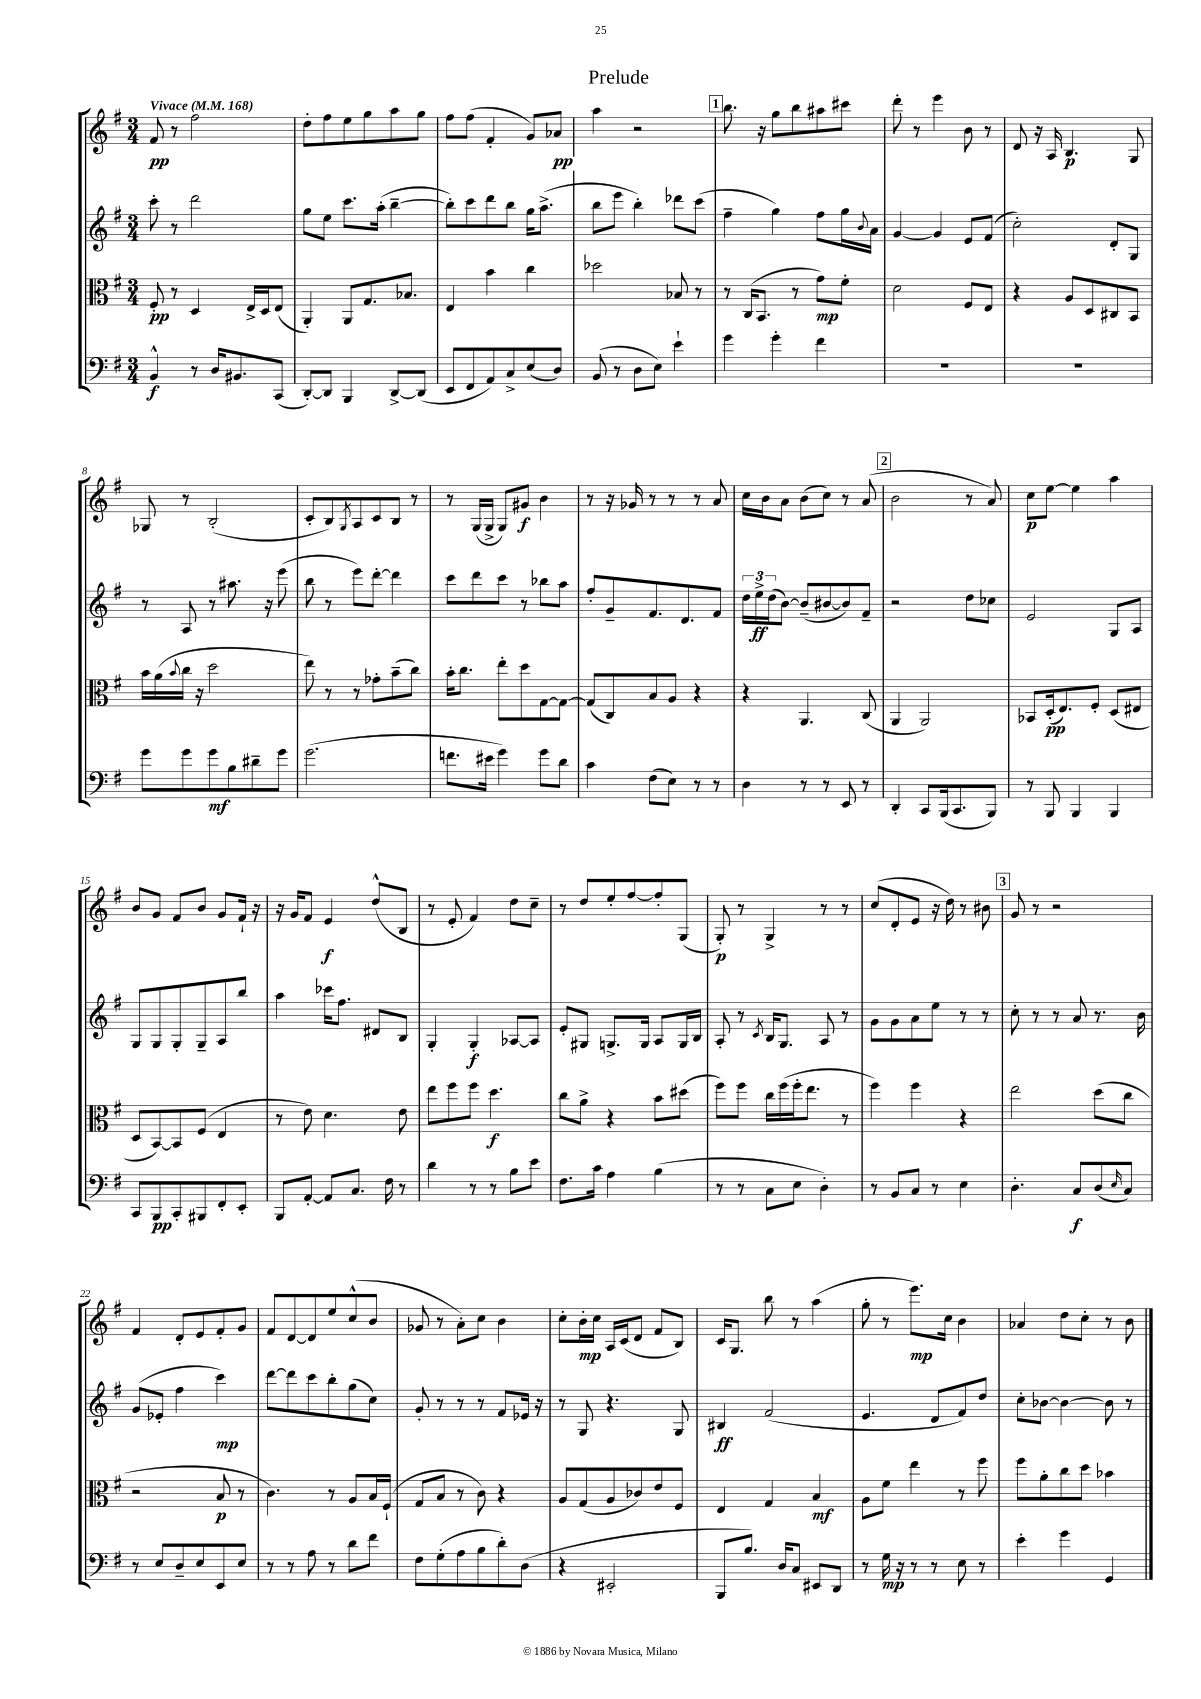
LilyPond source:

\header { title = "Prelude" }
<<
\new StaffGroup <<
\new Staff = "s0" {
    \clef treble \key g \major \numericTimeSignature \time 3/4 \tempo "Vivace" 4 = 168
    fis'8\pp r8 fis''2 |
    d''8-. fis''8 e''8 g''8 a''8 g''8 |
    fis''8 fis''8( fis'4-. g'8) aes'8\pp |
    a''4 r2 |
    \mark \markup { \box "1" } b''8. r16 g''8 b''8 ais''8 cis'''8 |
    d'''8-. r8 e'''4 b'8 r8 |
    d'8 r16 a16 b4.\p g8 |
    ges8 r8 b2-.( |
    c'8-. b8) \acciaccatura { g8 } a8 c'8 b8 r8 |
    r8 g16( g16-> g8) gis'8\f b'4 |
    r8 r16 ges'16 r8 r8 r8 a'8 |
    c''16 b'16 a'8 b'8( c''8) r8 a'8( |
    \mark \markup { \box "2" } b'2 r8 a'8) |
    c''8\p e''8~ e''4 a''4 |
    b'8 g'8 fis'8 b'8 g'8 fis'16-! r16 |
    r16 g'16 fis'8 e'4\f d''8-^( b8 |
    r8 e'8-. fis'4) d''8 c''8-- |
    r8 d''8 e''8-. fis''8~ fis''8-. g8( |
    g8-.\p) r8 g4-> r8 r8 |
    c''8( d'8-. e'8 r16 d''16) r8 bis'8 |
    \mark \markup { \box "3" } g'8 r8 r2 |
    fis'4 d'8-. e'8 fis'8-. g'8 |
    fis'8 d'8~ d'8 e''8 c''8-^( b'8 |
    ges'8 r8 a'8-.) c''8 b'4 |
    c''8-. b'16-.\mp c''16 a16 c'16( d'8 fis'8 b8) |
    c'16 g8. b''8 r8 a''4( |
    g''8-. r8 e'''8.\mp) c''16 b'4 |
    aes'4 d''8 c''8-. r8 b'8 \bar "|." |
}
\new Staff = "s1" {
    \clef treble \key g \major \numericTimeSignature \time 3/4
    c'''8-. r8 d'''2 |
    g''8 e''8 c'''8. a''16-.( b''4~-- |
    b''8-.) c'''8 d'''8 b''8 g''16 a''8.->( |
    b''8 e'''8 b''4-.) des'''8 c'''8( |
    \mark \markup { \box "1" } fis''4-- g''4) fis''8 g''16 \appoggiatura { b'8 } a'16 |
    g'4~ g'4 e'8 fis'8( |
    c''2-.) d'8-. g8 |
    r8 a8 r8 ais''8. r16 e'''8( |
    b''8 r8 e'''8) d'''8~-. d'''4 |
    c'''8 d'''8 c'''8 r8 bes''8 a''8 |
    fis''8-. g'8-- fis'8. d'8. fis'8 |
    \tuplet 3/2 { d''16 e''16->\ff d''16( } b'8~) b'8--( bis'8~ bis'8) fis'8-- |
    \mark \markup { \box "2" } r2 d''8 ces''8 |
    e'2 g8 a8 |
    g8 g8 g8-. g8-- a8 b''8 |
    a''4 ces'''16 fis''8. dis'8 b8 |
    g4-. g4-.\f aes8~ aes8 |
    e'8-. gis8 g8.-> g16 a8 g16 b16 |
    a8-. r8 \acciaccatura { c'8 } b16 g8. a8 r8 |
    g'8 g'8 a'8 e''8 r8 r8 |
    \mark \markup { \box "3" } c''8-. r8 r8 a'8 r8. b'16 |
    g'8( ees'8-. fis''4 c'''4\mp) |
    d'''8~ d'''8 c'''8 b''8-. g''8( c''8) |
    g'8-. r8 r8 r8 fis'8 ees'16 r16 |
    r8 g8 r4. g8 |
    bis4\ff fis'2( |
    e'4. d'8 fis'8) d''8 |
    c''8-. bes'8~ bes'4~ bes'8 r8 \bar "|." |
}
\new Staff = "s2" {
    \clef alto \key g \major \numericTimeSignature \time 3/4
    fis8-.\pp r8 d4 e16-> d16 e8( |
    a,4-.) a,8 g8. bes8. |
    e4 b'4 c''4 |
    des''2 bes8 r8 |
    \mark \markup { \box "1" } r8 c16( b,8. r8 g'8\mp) fis'8-. |
    d'2 fis8 e8 |
    r4 a8 d8 cis8 b,8 |
    b'16 a'16( \appoggiatura { b'8 } c''16 r16 d''2 |
    e''8) r8 r8 ges'8-. b'8--( c''8) |
    b'16-. c''8. e''8-. d''8 g8~ g8~ |
    g8( c8) b8 a8 r4 |
    r4 a,4. c8( |
    \mark \markup { \box "2" } a,4 a,2) |
    bes,8 d16-.\pp( e8.) fis8-. d8( eis8 |
    d8 b,8~) b,8 fis8( e4 |
    r8 e'8) d'4. e'8 |
    e''8 fis''8 fis''8 d''4.\f |
    c''8 a'8-> r4 b'8 dis''8( |
    fis''8) fis''8 c''16 fis''16( fis''16-. e''8. r8 |
    fis''4) fis''4 r4 |
    \mark \markup { \box "3" } e''2 d''8( c''8 |
    r2 b8\p r8 |
    c'4.) r8 a8 b16 fis16-!( |
    g8 b8 r8 c'8) r4 |
    a8 g8( a8 ces'8) e'8 fis8 |
    e4 g4 b4\mf |
    a8 fis'8 e''4 r8 fis''8 |
    fis''8 a'8-. c''8 d''8 bes'4 \bar "|." |
}
\new Staff = "s3" {
    \clef bass \key g \major \numericTimeSignature \time 3/4
    b,4-^\f r8 d16 bis,8. c,8( |
    d,8~-.) d,8 b,,4 d,8~-> d,8( |
    e,8 fis,8 a,8) c8-> e8( d8) |
    b,8( r8 d8 e8) e'4-! |
    \mark \markup { \box "1" } g'4 g'4-. fis'4 |
    R2. |
    R2. |
    g'8 g'8 g'8\mf b8 dis'8-- g'8 |
    g'2.( |
    f'8. eis'16 g'4) g'8 d'8 |
    c'4 fis8( e8) r8 r8 |
    d4 r8 r8 e,8 r8 |
    \mark \markup { \box "2" } d,4-. c,8 b,,16( c,8. b,,8) |
    r8 b,,8 b,,4 b,,4 |
    c,8 b,,8\pp c,8-. bis,,8 fis,8-. e,8-. |
    b,,8 a,8~-. a,8 c8. fis16 r8 |
    d'4 r8 r8 b8 e'8 |
    fis8. c'16 a4 b4( |
    r8 r8 c8 e8 d4-.) |
    r8 b,8 c8 r8 e4 |
    \mark \markup { \box "3" } d4.-. c8\f d8( \grace { e16 } c8) |
    r8 e8 d8-- e8 e,8 e8 |
    r8 r8 a8 r8 d'8 fis'8 |
    fis8 g8-.( a8 b8 d'8-.) d8( |
    r4 eis,2-. |
    b,,8 b8.) d16 c8 eis,8 d,8 |
    r8 g16\mp r16 r8 r8 e8 r8 |
    e'4-. g'4 g,4 \bar "|." |
}
>>
>>
